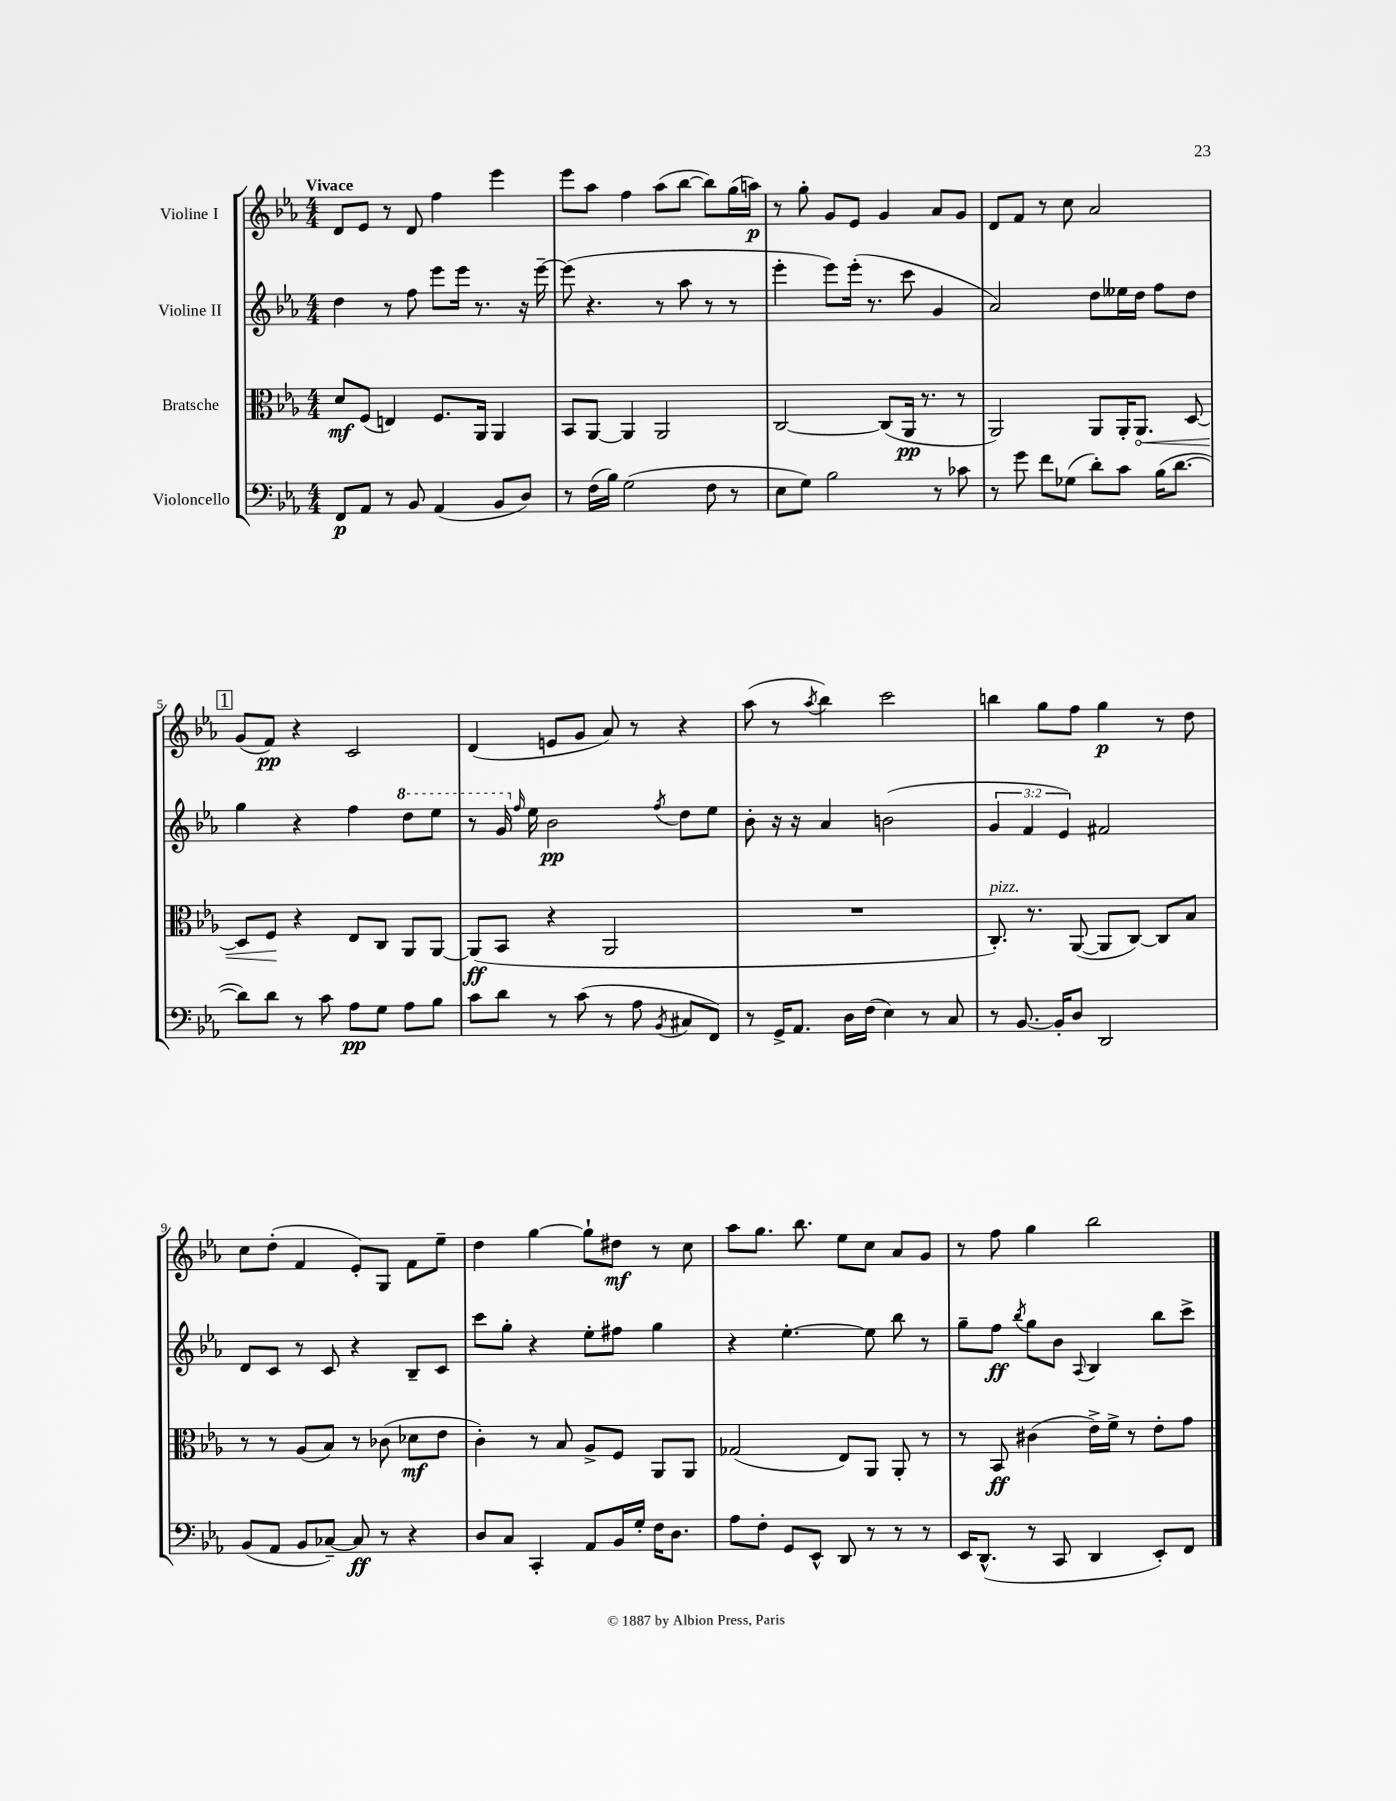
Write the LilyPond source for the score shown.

<<
\new StaffGroup <<
\new Staff = "s0" \with { instrumentName = "Violine I" } {
    \clef treble \key ees \major \numericTimeSignature \time 4/4 \tempo "Vivace"
    \autoBeamOff d'8[ ees'8] r8 d'8 f''4 ees'''4 |
    ees'''8[ aes''8] f''4 aes''8[( bes''8]~ bes''8[) g''16( a''16]\p) |
    r8 g''8-. g'8[ ees'8] g'4 aes'8[ g'8] |
    d'8[ f'8] r8 c''8 aes'2 |
    \mark \markup { \box "1" } g'8[( f'8]\pp) r4 c'2 |
    d'4( e'8[ g'8] aes'8) r8 r4 |
    aes''8( r8 \acciaccatura { aes''8 } bes''4) c'''2 |
    b''4 g''8[ f''8] g''4\p r8 d''8 |
    c''8[ d''8]-.( f'4 ees'8[-.) g8] f'8[ ees''8]-- |
    d''4 g''4~ g''8[-! dis''8]\mf r8 c''8 |
    aes''8[ g''8.] bes''8. ees''8[ c''8] aes'8[ g'8] |
    r8 f''8 g''4 bes''2 \bar "|." |
}
\new Staff = "s1" \with { instrumentName = "Violine II" } {
    \clef treble \key ees \major \numericTimeSignature \time 4/4 \override Staff.TupletNumber.text = #tuplet-number::calc-fraction-text
    \autoBeamOff d''4 r8 f''8 ees'''8[ ees'''16] r8. r16 ees'''16~-- |
    ees'''8( r4. r8 aes''8 r8 r8 |
    ees'''4-. ees'''8[) ees'''16]-.( r8. c'''8 g'4 |
    aes'2) d''8[ eeses''16 d''16] f''8[ d''8] |
    \mark \markup { \box "1" } g''4 r4 f''4 \ottava #1 d'''8[ ees'''8] |
    r8 g''16 \ottava #0 \grace { f''16 } ees''16 bes'2\pp \acciaccatura { f''8 } d''8[ ees''8] |
    bes'8-. r16 r16 aes'4 b'2( |
    \tuplet 3/2 { g'4 f'4 ees'4) } fis'2 |
    d'8[ c'8] r8 c'8 r4 bes8[-- c'8] |
    c'''8[ g''8]-. r4 ees''8[-. fis''8] g''4 |
    r4 ees''4.~-. ees''8 bes''8 r8 |
    g''8[-- f''8]\ff \acciaccatura { bes''8 } g''8[ bes'8] \appoggiatura { aes8 } bes4 bes''8[ c'''8]-> \bar "|." |
}
\new Staff = "s2" \with { instrumentName = "Bratsche" } {
    \clef alto \key ees \major \numericTimeSignature \time 4/4
    \autoBeamOff d'8[\mf f8]( e4) f8.[ aes,16] aes,4 |
    bes,8[ aes,8]~ aes,4 aes,2 |
    c2~ c8[( aes,16]\pp r8. r8 |
    aes,2) aes,8[ aes,16-. \once \override Hairpin.circled-tip = ##t aes,8.]\< d8~ |
    \mark \markup { \box "1" } d8[ f8]\! r4 ees8[ c8] aes,8[ aes,8]~ |
    aes,8[\ff( bes,8] r4 aes,2 |
    R1 |
    c8.-.^\markup { \italic "pizz." }) r8. aes,8~( aes,8[ c8]~) c8[ bes8] |
    r8 r8 aes8[( bes8]) r8 ces'8( des'8[\mf ees'8] |
    c'4-.) r8 bes8 aes8[-> f8] aes,8[ aes,8] |
    ges2( ees8[) aes,8] aes,8-. r8 |
    r8 bes,8\ff cis'4( ees'16[->) f'16]-> r8 ees'8[-. g'8] \bar "|." |
}
\new Staff = "s3" \with { instrumentName = "Violoncello" } {
    \clef bass \key ees \major \numericTimeSignature \time 4/4
    \autoBeamOff f,8[\p aes,8] r8 bes,8 aes,4( bes,8[ d8]) |
    r8 f16[( bes16]) g2( f8 r8 |
    ees8[ g8]) bes2 r8 ces'8 |
    r8 g'8 f'8[ ges8]( d'8[-.) c'8] bes16[( d'8.]~ |
    \mark \markup { \box "1" } d'8[) d'8] r8 c'8 aes8[\pp g8] aes8[ bes8] |
    c'8[ d'8] r8 c'8( r8 aes8 \acciaccatura { bes,8 } cis8[ f,8]) |
    r8 g,16[-> aes,8.] d16[ f16]( ees4) r8 c8 |
    r8 bes,8.~ bes,16[-. d8] d,2 |
    bes,8[( aes,8] bes,8[ ces8]~--) ces8\ff r8 r4 |
    d8[ c8] c,4-. aes,8[ bes,16 g16]-. f16[ d8.] |
    aes8[ f8]-. g,8[ ees,8]-^ d,8 r8 r8 r8 |
    ees,16[ d,8.]-^( r8 c,8 d,4 ees,8[-.) f,8] \bar "|." |
}
>>
>>
